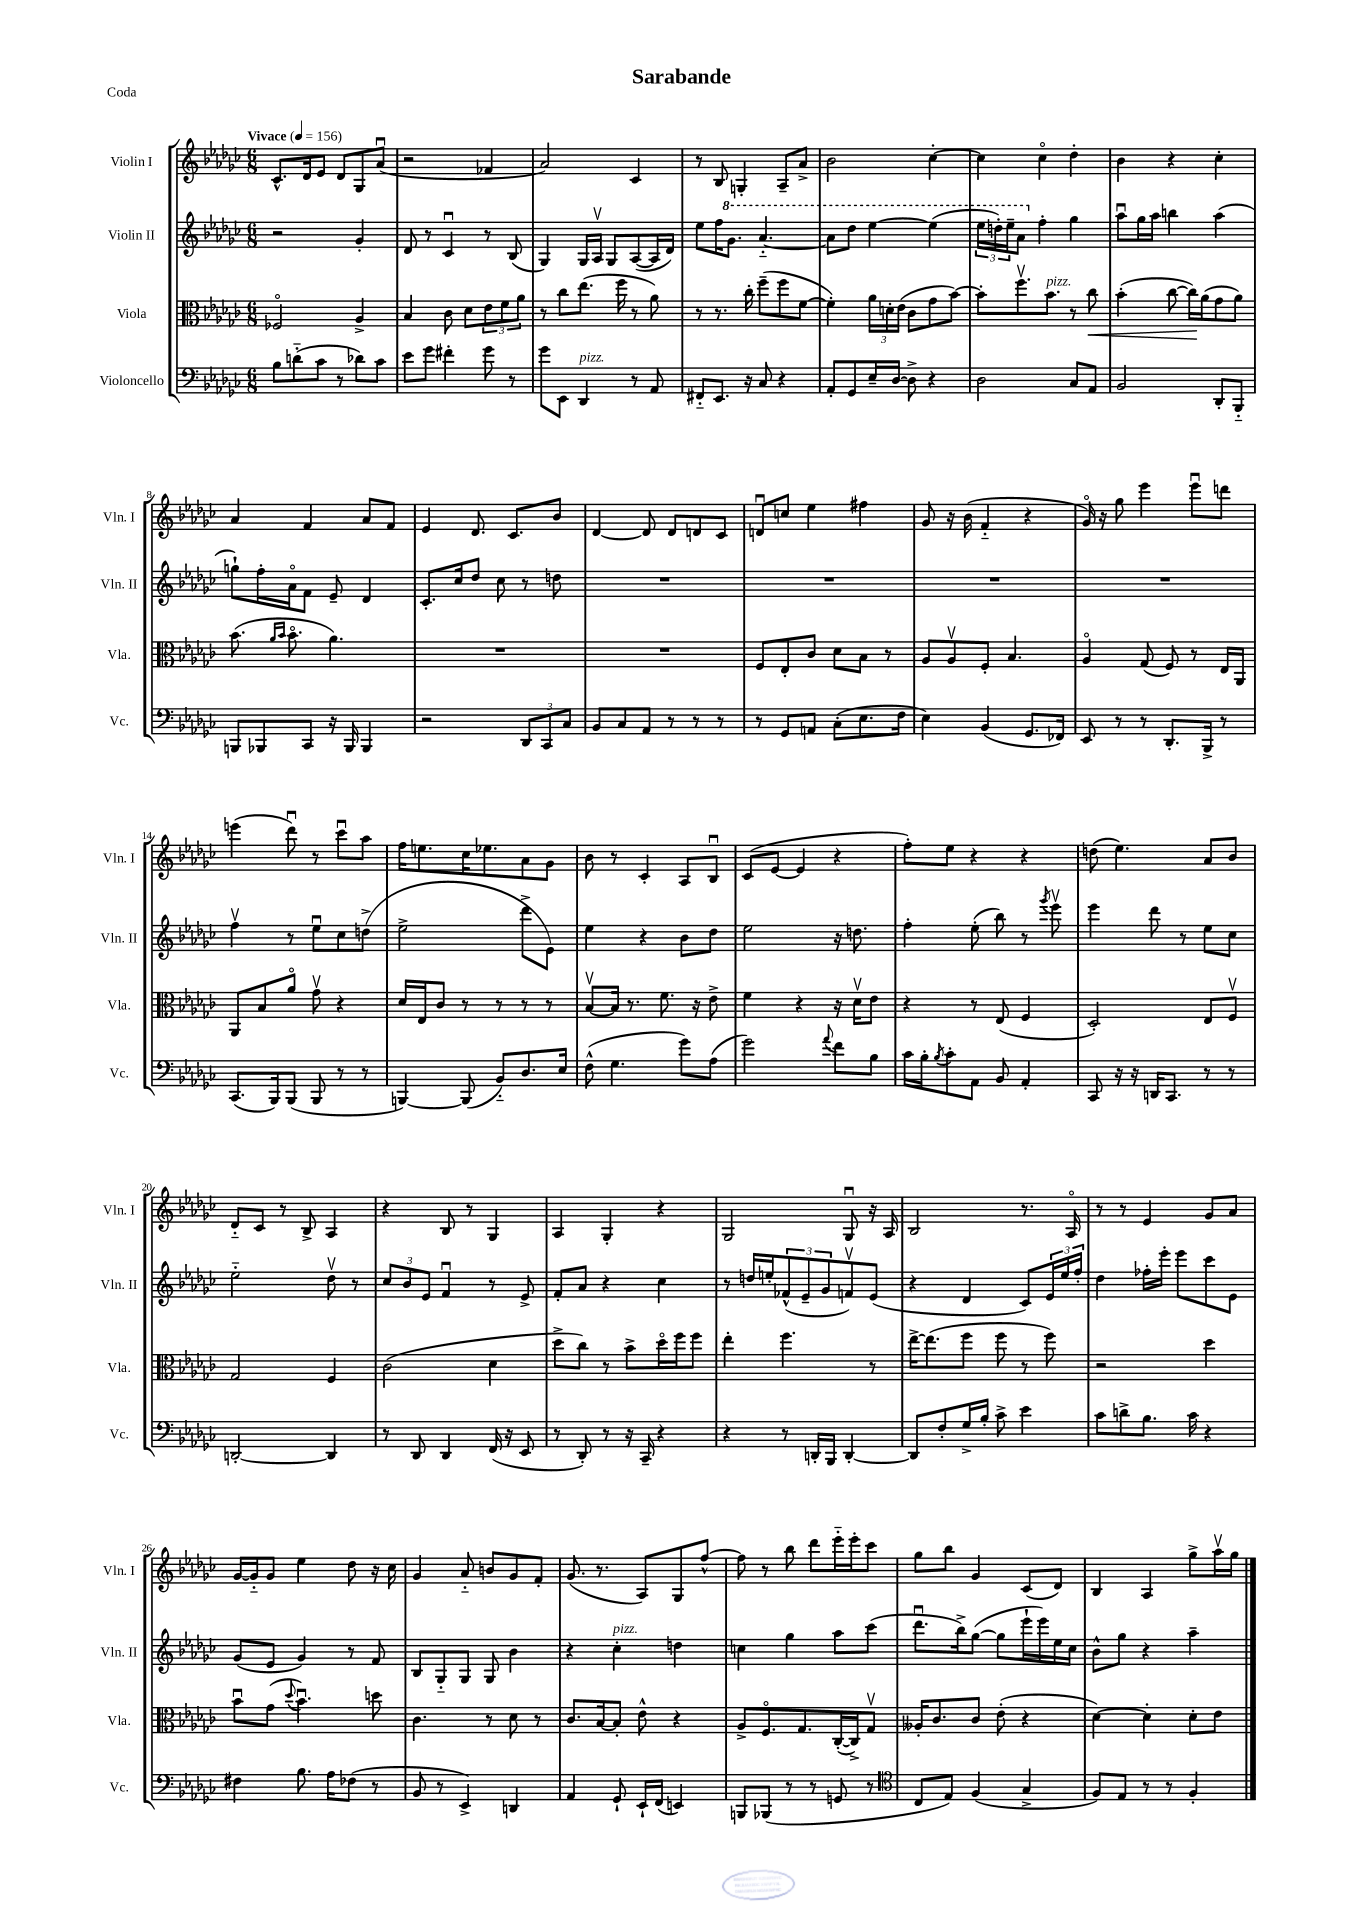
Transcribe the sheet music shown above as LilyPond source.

\header { title = "Sarabande" piece = "Coda" }
<<
\new StaffGroup <<
\new Staff = "s0" \with { instrumentName = "Violin I" shortInstrumentName = "Vln. I" } {
    \clef treble \key ges \major \numericTimeSignature \time 6/8 \tempo "Vivace" 4 = 156
    ces'8.-^ des'16 ees'8 des'8 ges8 aes'8\downbow( |
    r2 fes'4 |
    aes'2) ces'4 |
    r8 bes8 g4-. aes8-- aes'8-> |
    bes'2 ces''4~-. |
    ces''4 ces''4\flageolet des''4-. |
    bes'4 r4 ces''4-. |
    aes'4 f'4 aes'8 f'8 |
    ees'4 des'8. ces'8. bes'8 |
    des'4~ des'8 des'8 d'8 ces'8 |
    d'8\downbow c''8 ees''4 fis''4 |
    ges'8 r16 bes'16( f'4-_ r4 |
    ges'16\flageolet) r16 ges''8 ees'''4 ees'''8\downbow d'''8 |
    e'''4( des'''8\downbow) r8 ces'''8\downbow aes''8 |
    f''16 e''8. ces''16 ees''8. aes'8 ges'8 |
    bes'8 r8 ces'4-. aes8 bes8\downbow |
    ces'8( ees'8~ ees'4 r4 |
    f''8-.) ees''8 r4 r4 |
    d''8( ees''4.) aes'8 bes'8 |
    des'8-_ ces'8 r8 bes8-> aes4 |
    r4 bes8 r8 ges4 |
    aes4 ges4-. r4 |
    ges2 ges8\downbow r16 aes16 |
    bes2 r8. aes16\flageolet |
    r8 r8 ees'4 ges'8 aes'8 |
    ges'16~ ges'16-_ ges'8 ees''4 des''8 r16 ces''16 |
    ges'4 aes'8-_ b'8 ges'8 f'8-. |
    ges'8.( r8. aes8) ges8 f''8~-^ |
    f''8 r8 bes''8 des'''8 ees'''16-_ ees'''16-. ces'''8 |
    ges''8 bes''8 ges'4 ces'8( des'8) |
    bes4 aes4 ges''8-> aes''16\upbow ges''16 \bar "|." |
}
\new Staff = "s1" \with { instrumentName = "Violin II" shortInstrumentName = "Vln. II" } {
    \clef treble \key ges \major \numericTimeSignature \time 6/8
    r2 ges'4-. |
    des'8 r8 ces'4\downbow r8 bes8( |
    ges4) ges16 aes16\upbow ges8 aes8~( aes16 des'16) |
    ees''8 f''16 \ottava #1 ges''8. aes''4.~-_ |
    aes''8 des'''8 ees'''4~ ees'''4( |
    \tuplet 3/2 { ees'''16 d'''16-.) ees'''16-- } aes''8 \ottava #0 f''4-. ges''4 |
    aes''8\downbow ges''16 aes''16 b''4 aes''4( |
    g''8-!) f''16-. aes'16\flageolet f'8 ees'8-- des'4 |
    ces'8.-. ces''16 des''8 ces''8 r8 d''8 |
    R2. |
    R2. |
    R2. |
    R2. |
    f''4\upbow r8 ees''8\downbow ces''8 d''8->( |
    ees''2-> des'''8-> ees'8) |
    ees''4 r4 bes'8 des''8 |
    ees''2 r16 d''8. |
    f''4-. ees''8-.( bes''8) r8 \acciaccatura { ges'''8 } ees'''8\upbow |
    ees'''4 des'''8 r8 ees''8 ces''8 |
    ees''2-_ des''8\upbow r8 |
    \tuplet 3/2 { ces''8 bes'8 ees'8 } f'4\downbow r8 ees'8-> |
    f'8-. aes'8 r4 ces''4 |
    r8 d''16 e''16-. \tuplet 3/2 { fes'8-^( ees'8-- ges'8 } f'8\upbow) ees'8( |
    r4 des'4 ces'8) \tuplet 3/2 { ees'16 ees''16 f''16-. } |
    des''4 fes''16-. ees'''16-. ees'''8 ces'''8 ees'8 |
    ges'8( ees'8 ges'4) r8 f'8 |
    bes8 ges8-_ ges8 ges8 bes'4 |
    r4 ces''4-.^\markup { \italic "pizz." } d''4 |
    c''4 ges''4 aes''8 ces'''8( |
    des'''8.\downbow bes''16->) ges''8~( ges''8 ees'''16-! ees'''16) ees''16 ces''16 |
    bes'8-^ ges''8 r4 aes''4-- \bar "|." |
}
\new Staff = "s2" \with { instrumentName = "Viola" shortInstrumentName = "Vla." } {
    \clef alto \key ges \major \numericTimeSignature \time 6/8
    fes2\flageolet aes4-> |
    bes4 ces'8 des'8 \tuplet 3/2 { ees'8 f'8 aes'8 } |
    r8 ces''8 ees''8.( f''16 r8 aes'8) |
    r8 r8. ces''16-. f''8--( f''8 f'8~ |
    f'4-.) \tuplet 3/2 { aes'16 d'16-. ees'16( } ces'8 ges'8 bes'8~) |
    bes'8-. f''8.\upbow bes'8.^\markup { \italic "pizz." } r8 ces''8\< |
    bes'4-.( ces''8~ ces''16\!) aes'16( ges'8 aes'8) |
    bes'8.( \grace { aes'16 bes'16 } bes'8.\flageolet aes'4.) |
    R2. |
    R2. |
    f8 ees8-. ces'8 des'8 bes8 r8 |
    aes8 aes8\upbow f8-. bes4. |
    aes4\flageolet ges8( f8) r8 ees16 aes,16 |
    aes,8 bes8 aes'8\flageolet ges'8\upbow r4 |
    des'16 ees16 ces'8 r8 r8 r8 r8 |
    bes8~\upbow bes16 r8. f'8. r16 ees'8-> |
    f'4 r4 r16 des'16\upbow ees'8 |
    r4 r8 ees8( f4 |
    des2-.) ees8 f8\upbow |
    ges2 f4 |
    ces'2( des'4 |
    des''8-> ces''8) r8 bes'8-> des''16\flageolet f''16 f''8 |
    ees''4-. f''4. r8 |
    ees''16~-> ees''8.( f''8 f''8 r8 f''8) |
    r2 des''4 |
    bes'8\downbow ges'8( \appoggiatura { des''8 } bes'4.\downbow) d''8 |
    ces'4. r8 des'8 r8 |
    ces'8. bes16~ bes8-. ees'8-^ r4 |
    aes8-> f8.\flageolet ges8. ces16~-.( ces16->) ges8\upbow |
    aeses16-. ces'8. ces'8 ees'8-.( r4 |
    des'4~) des'4-. des'8-. ees'8 \bar "|." |
}
\new Staff = "s3" \with { instrumentName = "Violoncello" shortInstrumentName = "Vc." } {
    \clef bass \key ges \major \numericTimeSignature \time 6/8
    bes8 d'8-_( ces'8 r8 des'8) ces'8 |
    ees'8 ges'8 fis'4-. ges'8 r8 |
    ges'8 ees,8 des,4^\markup { \italic "pizz." } r8 aes,8 |
    fis,8-_ ees,8. r16 ces8 r4 |
    aes,8-. ges,8 ees16-- des16~ des8-> r4 |
    des2 ces8 aes,8 |
    bes,2 des,8-. bes,,8-_ |
    b,,8 bes,,8 ces,8 r16 bes,,16 bes,,4 |
    r2 \tuplet 3/2 { des,8 ces,8 ces8 } |
    bes,8 ces8 aes,8 r8 r8 r8 |
    r8 ges,8 a,8 ces8-.( ees8. f16 |
    ees4) bes,4( ges,8. fes,16) |
    ees,8 r8 r8 des,8.-. bes,,16-> r8 |
    ces,8.( bes,,16) bes,,8( bes,,8 r8 r8 |
    b,,4~) b,,8( bes,8-_) des8. ees16 |
    f8-^( ges4. ges'8) aes8( |
    ges'2) \appoggiatura { aes'8 } f'8 bes8 |
    ces'16 bes16-. \acciaccatura { bes8 } ces'8-. aes,8 bes,8 aes,4-. |
    ces,8 r16 r16 d,16 ces,8. r8 r8 |
    d,2~-. d,4 |
    r8 des,8 des,4 f,16( r16 ees,8 |
    r8 des,8-.) r8 r16 ces,16-- r4 |
    r4 r8 d,16-. bes,,16 d,4~-. |
    d,8 f8-. ges16-> bes16-. ces'8-> ees'4 |
    ces'8 d'8-> bes8. ces'16 r4 |
    fis4 bes8. aes16 fes8( r8 |
    bes,8 r8 ees,4->) d,4 |
    aes,4 ges,8-! ees,16-! f,16( e,4) |
    b,,8 bes,,8( r8 r8 g,8 r8 |
    \clef tenor ces8 ees8) f4( ges4-> |
    f8) ees8 r8 r8 f4-. \bar "|." |
}
>>
>>
